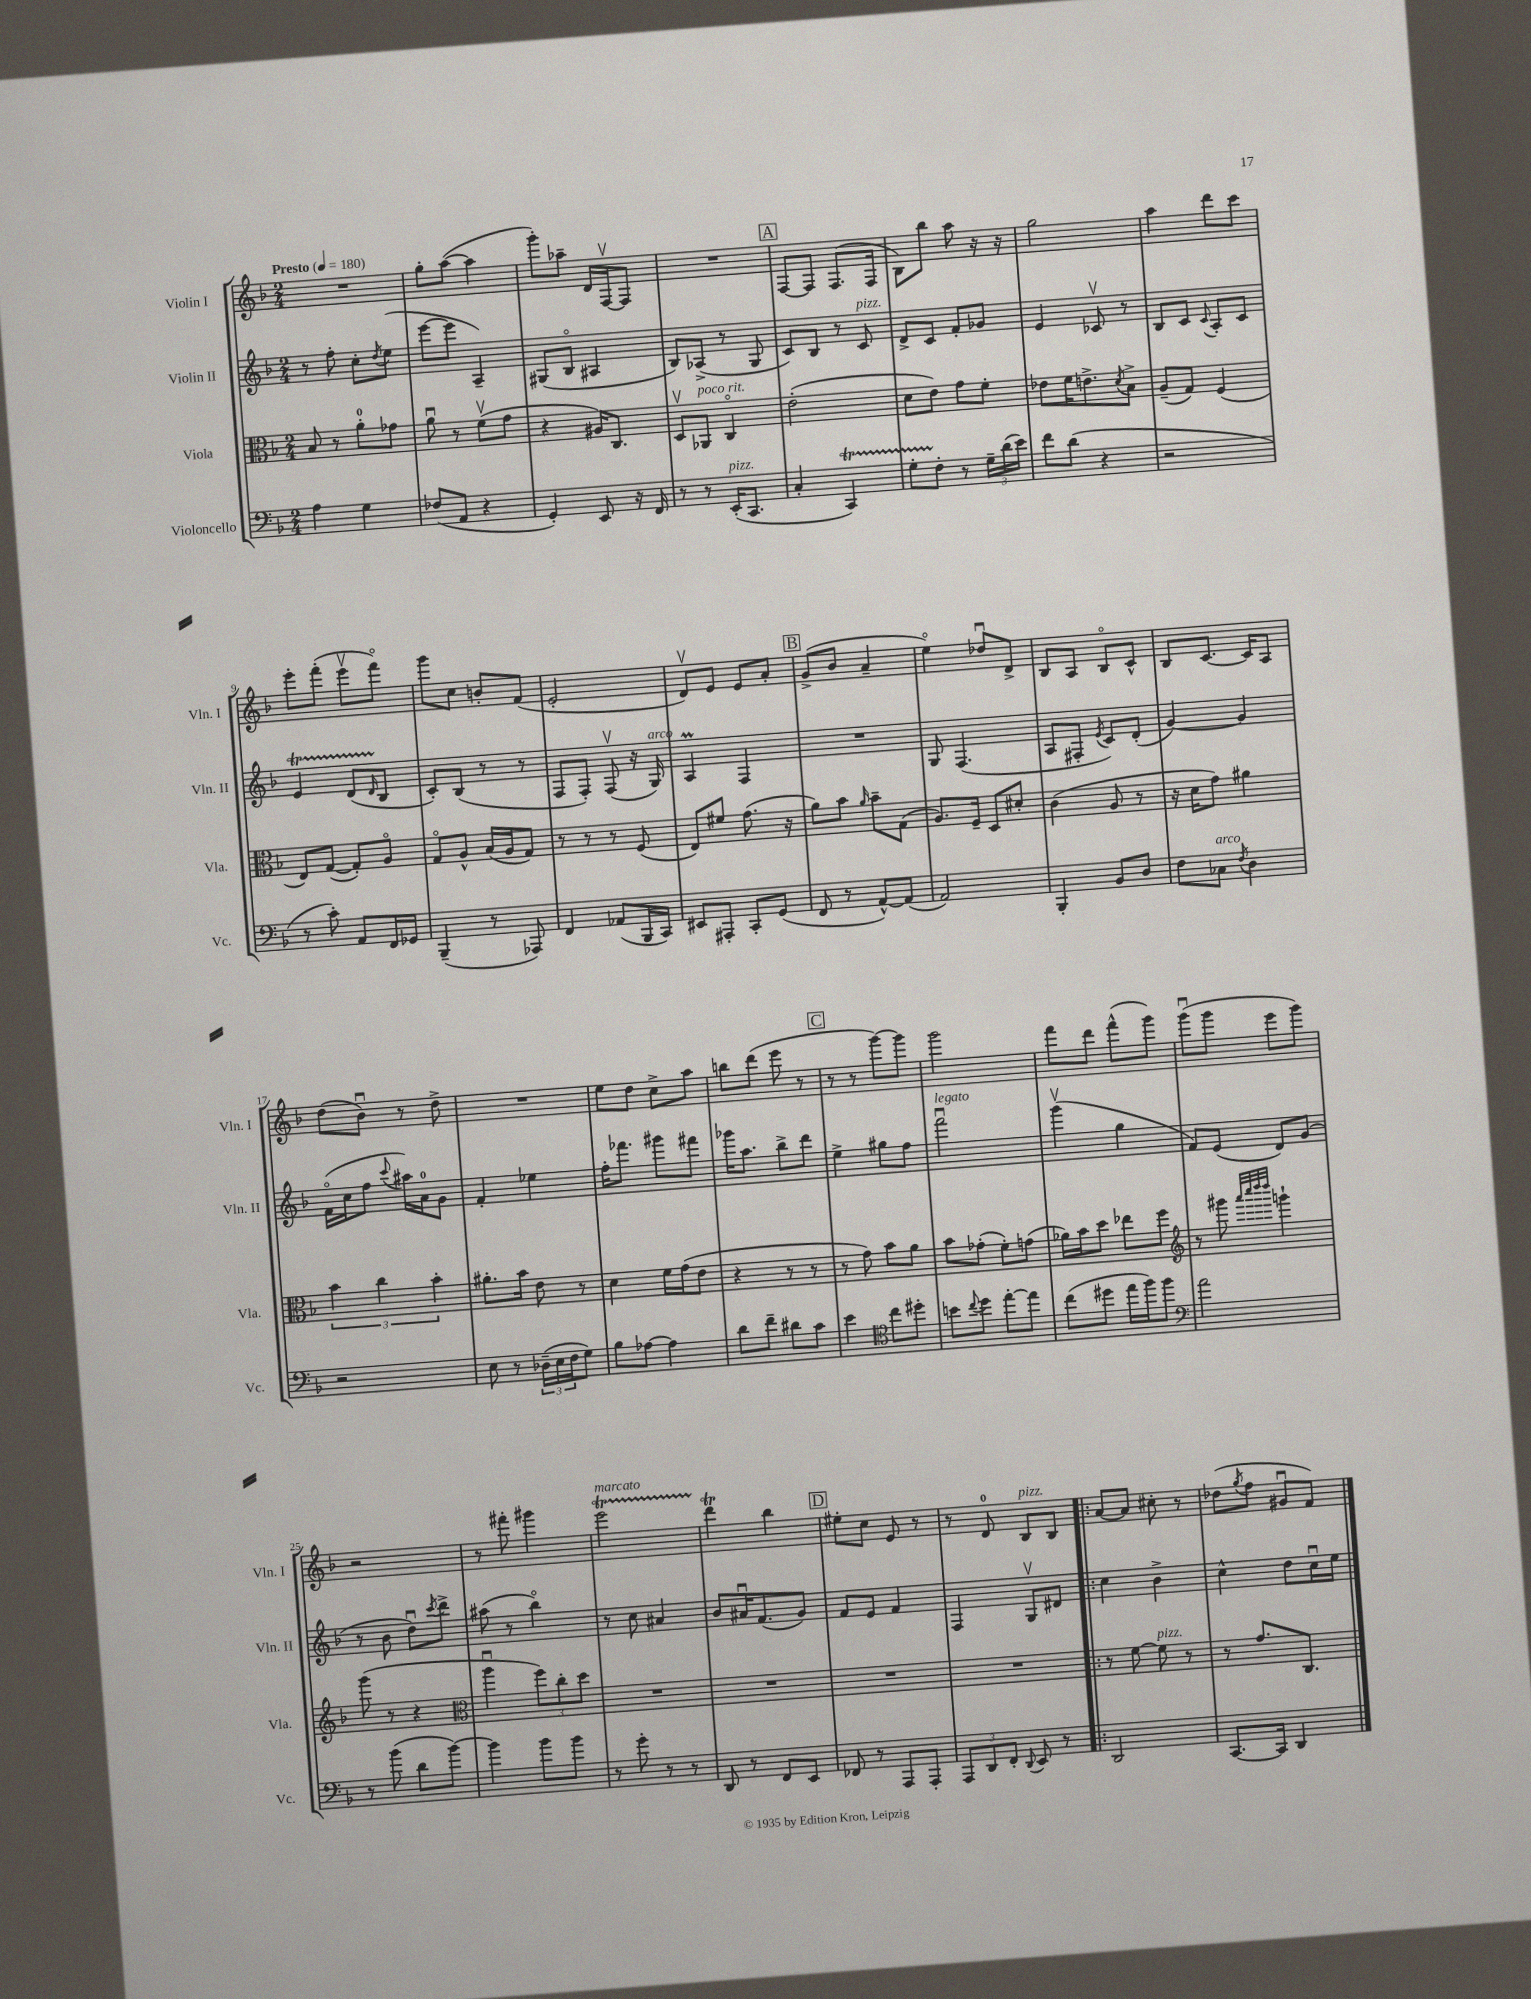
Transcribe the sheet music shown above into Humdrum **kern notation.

**kern	**kern	**kern	**kern
*staff4	*staff3	*staff2	*staff1
*clefF4	*clefC3	*clefG2	*clefG2
*k[b-]	*k[b-]	*k[b-]	*k[b-]
*M2/4	*M2/4	*M2/4	*M2/4
*MM180	*MM180	*MM180	*MM180
4A	8B-	8r	2r
.	8r	8ff'	.
4G	8a'	8cc'	.
.	.	8qdd	.
.	8g-	(8ee	.
=	=	=	=
(8F-	8au	[8eee	8gg'
8AA	8r	8eee]	([8aa
4r	(8fv	4A~)	4aa]
.	8g	.	.
=	=	=	=
4GG')	4r	(8G#	8ggg')
.	.	8B-o	8aa-~
8EE	16A#)	4A#	16d
.	8.C	.	[16Fv
16r	.	.	8F]
16FF	.	.	.
=	=	=	=
8r	8Dv	8B-)	2r
8r	8AA-	(8A-^	.
(16EE'	4Co	8r	.
8.CC	.	.	.
.	.	8G	.
=	=	=	=
4C'	(2e'	8c)	[8F
.	.	8B-	8F]
4CC)	.	8r	(8.F
.	.	8c	.
.	.	.	16F
=	=	=	=
8G'	8d	8d^	8B-)
8F'	8e)	8c	8bb-
8r	8g	8f'	8aa
24G~	8f'	8g-	16r
(24d	.	.	.
.	.	.	16r
24e)	.	.	.
=	=	=	=
8f	8e-	4e	2gg
(8d	16f	.	.
.	8.e^	.	.
4r	.	8c-v	.
.	8qd	.	.
.	8B-^	8r	.
=	=	=	=
2r	(8A~	8B-	4aa
.	8G)	8c	.
.	.	8qqc	.
.	(4F	8A'	8ddd
.	.	8c	8ccc
=	=	=	=
8r	8E)	4e	8eee'
8c')	([8G	.	(8fff'
8AA	8G'])	(8d	8eeev
.	.	16qqd	.
16FF	8Ao	8B-	8fffo)
16GG-	.	.	.
=	=	=	=
(4BBB-~	8Go	8c')	8ggg
.	8A^^	(8B-	8cc
8r	(16B-	8r	8b'
.	16A	.	.
8AAA-)	8G)	8r	(8f
=	=	=	=
4FF	8r	8F	2e'
.	8r	8F')	.
(8AA-	8r	(8Fv	.
16BBB-	(8F	16r	.
16CC)	.	16G)	.
=	=	=	=
8EE#	8E)	4A	8dv)
8AAA#'	8f#	.	8e
8CC'	(8.g	4F	8e
(8GG	.	.	8a'
.	16r	.	.
=	=	=	=
8FF	8a)	2r	(8g^
8r	8b-	.	8b-
.	16qqa	.	.
[8AA^^)	8b-~	.	4a~
(8AA]	(8G	.	.
=	=	=	=
2AA)	8.A)	8G	4eeo)
.	.	(4.F	.
.	16F~	.	.
.	8D	.	8dd-u
.	8d#'	.	8d^
=	=	=	=
4BBB-'	(4c	8A	8B-
.	.	8F#'	8A
.	.	8qe	.
8BB-	8A	8c)	8B-o
8D	8r	(8d'	8c^^
=	=	=	=
8F	16r	[4g)	8B-
.	16d	.	.
8C-	8g)	.	[8.c
8qF	.	.	.
4D	4a#	4g]	.
.	.	.	16c]
.	.	.	8A
=	=	=	=
2r	6b-	(16fo	(8dd
.	.	16cc	.
.	.	8ff	8b-u)
.	6cc	.	.
.	.	8qqccc	.
.	.	16aa#)	8r
.	.	16a	.
.	6b-'	.	.
.	.	8g	8dd^
=	=	=	=
8E	8.a#'	4f'	2r
8r	.	.	.
.	16b-	.	.
(24D-~	8e	4ee-	.
24E	.	.	.
24F	.	.	.
8G)	8r	.	.
=	=	=	=
8B-	4d	16ff'	8ee
.	.	8.fff-	.
[8A-	.	.	8dd
4A-]	16f	8ggg#	8cc^
.	(16g	.	.
.	8e	8fff#	8aa
=	=	=	=
8d	4r	16ggg-	8bb
.	.	8.aa	.
8f~	.	.	(8ddd
8d#	8r	8bb-^	8eee
8c	8r	8ddd	8r
=	=	=	=
4e	8r	4ee^	8r
.	8g)	.	8r
*clefC4	*	*	*
8cc	8b-	8gg#	[8ggg)
8dd#'	8a	8ff	8ggg]
=	=	=	=
8b	8b-	2fffu	2ggg
8qqcc	.	.	.
8dd	(8g-'	.	.
[8ee'	8f')	.	.
8ee]	(8g	.	.
=	=	=	=
(8cc	16a-)	(4gggv	8fff
.	16b-	.	.
8dd#	8dd	.	8ddd
16ee	8ee-	4gg	(8fff^^
16ff)	.	.	.
8ff	8ff	.	8ggg)
=	=	=	=
*clefF4	*clefG2	*	*
2a	8r	8f)	(8gggu
.	8ggg#	(8e	8ggg
.	32qqaaa	.	.
.	32qqcccc	.	.
.	32qqdddd	.	.
.	32qqdddd	.	.
.	4ggg`	8d)	8eee
.	.	(8g	8ggg)
=	=	=	=
8r	(8ggg	8r	2r
(8b-	8r	8b-	.
8d	4r	8ddu)	.
.	.	8qccc	.
[8b-)	.	8ddd^	.
=	=	=	=
*	*clefC3	*	*
4b-]	4aau	(8aa#	8r
.	.	8r	8fff#'
8b-	12ff)	4bb-o)	4ggg#
.	12cc'	.	.
8b-	.	.	.
.	12dd	.	.
=	=	=	=
8r	2r	8r	2eee
8g'	.	8cc	.
8r	.	4a#	.
8r	.	.	.
=	=	=	=
8DD	2r	8b-	4ddd
8r	.	16a#u	.
.	.	(8.f	.
8FF	.	.	4bb-
8EE	.	8g)	.
=	=	=	=
8FF-	2r	8f	8ee#'
8r	.	8e	8cc
8AAA	.	4f	8e
8AAA'	.	.	8r
=	=	=	=
12AAA	2r	4F	8r
12DD	.	.	.
.	.	.	8d
12FF'	.	.	.
8qqDD	.	.	.
8EE	.	8Gv	8B-
8r	.	8d#	8B-
=!|:	=!|:	=!|:	=!|:
2DD	8r	4cc	[8a
.	[8f	.	8a]
.	8f]	4b-^	8cc#'
.	8r	.	8r
=	=	=	=
[8.CC	8r	4cc^^	(8dd-
.	.	.	8qgg
.	8.g	.	8ff
16CC]	.	.	.
4DD	.	8dd	8g#u
.	8.C	.	.
.	.	16ccu	8f)
.	.	16ee	.
==	==	==	==
*-	*-	*-	*-
